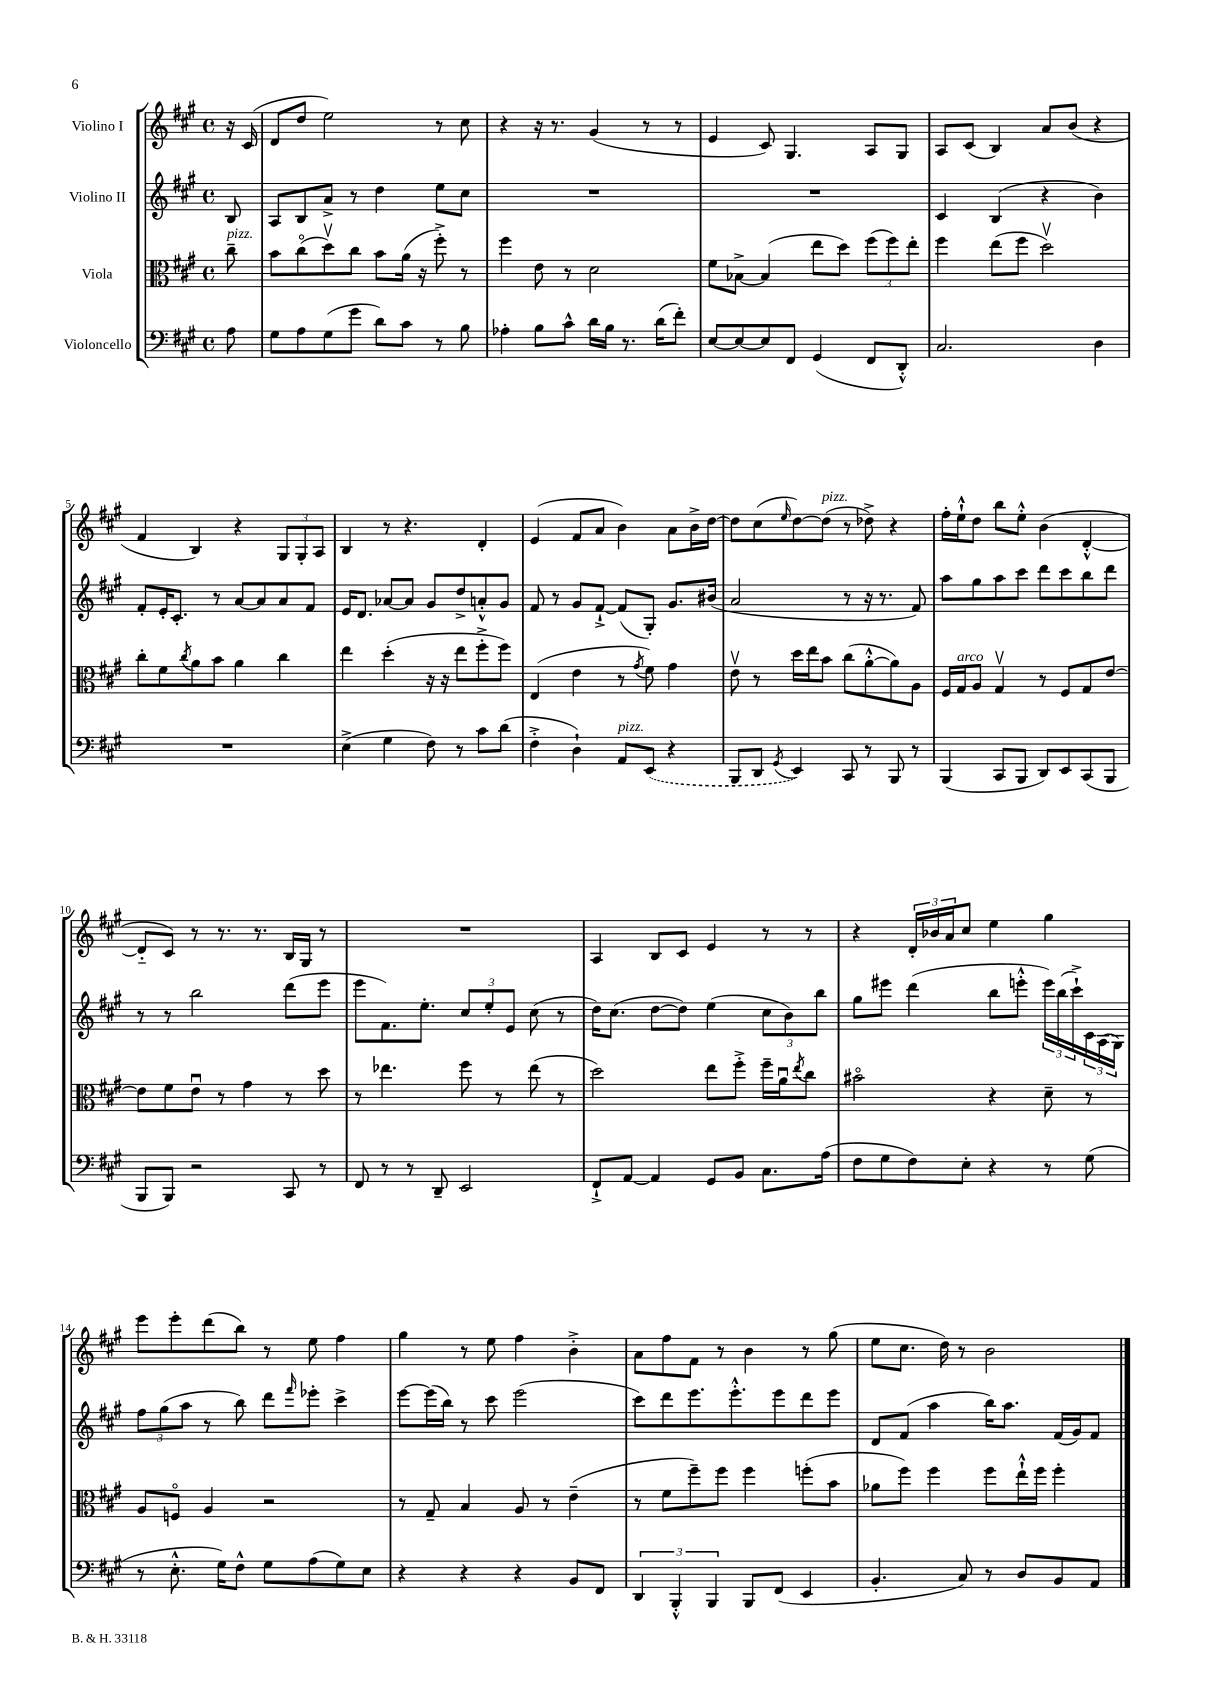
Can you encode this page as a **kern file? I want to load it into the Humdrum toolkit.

**kern	**kern	**kern	**kern
*staff4	*staff3	*staff2	*staff1
*clefF4	*clefC3	*clefG2	*clefG2
*k[f#c#g#]	*k[f#c#g#]	*k[f#c#g#]	*k[f#c#g#]
*M4/4	*M4/4	*M4/4	*M4/4
*met(c)	*met(c)	*met(c)	*met(c)
8A\	8cc#~\	8B/	16r
.	.	.	(16c#/
=	=	=	=
8G#\L	8b\L	8A/L	8d/L
8A\	(8cc#o\	8B/	8dd/J
(8G#\	8ddv\)	8a^/J	2ee\)
8g#\J	8cc#\J	8r	.
8d\L)	8b\L	4dd\	.
8c#\J	(16a\Jk	.	.
.	16r	.	.
8r	8ff#'^\)	8ee\L	8r
8B\	8r	8cc#\J	8cc#\
=	=	=	=
4A-'\	4ff#\	1r	4r
8B\L	8e\	.	16r
.	.	.	8.r
8c#^^\J	8r	.	.
16d\LL	2d\	.	(4g#/
16B\JJ	.	.	.
8.r	.	.	.
.	.	.	8r
(16d\LK	.	.	.
8f#'\J)	.	.	8r
=	=	=	=
[8E/L	8f#\L	1r	4e/
8E/_	[8B-^\J	.	.
8E/]	(4B-/]	.	8c#/)
8FF#/J	.	.	4.G#/
(4GG#/	8ee\L	.	.
.	8dd\J)	.	.
8FF#/L	(12ff#\L	.	8A/L
.	12ff#\)	.	.
8DD'^^/J)	.	.	8G#/J
.	12ee'\J	.	.
=	=	=	=
2.C#/	4ff#\	4c#/	8A/L
.	.	.	(8c#/J
.	(8ee\L	(4B/	4B/)
.	8ff#\J	.	.
.	2ddv\)	4r	8a/L
.	.	.	(8b/J
4D\	.	4b\)	4r
=	=	=	=
1r	8cc#'\L	8f#'/L	4f#/
.	8f#\	16e'/K	.
.	.	8.c#'/J	.
.	8qcc#/	.	.
.	8a\	.	4B/)
.	8b\J	8r	.
.	4a\	[8a/L	4r
.	.	8a/]	.
.	4cc#\	8a/	12G#/L
.	.	.	12G#'/
.	.	8f#/J	.
.	.	.	12A/J
=	=	=	=
(4E^\	4ee\	16e/LK	4B/
.	.	8.d/J	.
4G#\	(4dd'\	[8a-/L	8r
.	.	8a-/]J	4.r
8F#\)	16r	8g#/L	.
.	16r	.	.
8r	8ee\L	8dd^/	.
8c#\L	8ff#'^\	8a'^^/	4d'/
(8d\J	8ff#\J)	8g#/J	.
=	=	=	=
4F#'^\	(4E/	8f#/	(4e/
.	.	8r	.
4D`\)	4e\	8g#/L	8f#/L
.	.	[8f#`^/J	8a/J
8AA/L	8r	(8f#/]L	4b\)
.	8qg#/	.	.
(8EE/J	8f#\)	8G#'/J)	.
4r	4g#\	8.g#/L	8a\L
.	.	.	16b^\L
.	.	(16b#/Jk	[16dd\JJ
=	=	=	=
8BBB/L	8ev\	2a/	8dd\]L
8DD/J	8r	.	(8cc#\
8qGG#/	.	.	16qqee/
4EE/)	16dd\LL	.	[8dd\)
.	16ee\J	.	.
.	8b\J	.	(8dd\]J
8CC#/	(8cc#\L	8r	8r
8r	[8a'^^\	16r	8dd-^\)
.	.	8.r	.
8BBB/	8a\])	.	4r
8r	8A\J	8f#/)	.
=	=	=	=
(4BBB/	16F#/LL	8aa\L	16ff#'\LL
.	16G#/J	.	16ee`^^\J
.	8A/J	8gg#\	8dd\J
8CC#/L	4G#v/	8aa\	8bb\L
8BBB/J	.	8ccc#\J	8ee'^^\J
8DD/L)	8r	8ddd\L	(4b\
8EE/	8F#/L	8ccc#\	.
(8CC#/	8G#/	8bb\	[4d'^^/
8BBB/J	[8e/J	8ddd\J	.
=	=	=	=
8BBB/L	8e\]L	8r	8d'~/]L
8BBB/J)	8f#\	8r	8c#/J)
2r	8eu\J	2bb\	8r
.	8r	.	8.r
.	4g#\	.	.
.	.	.	8.r
8CC#/	8r	(8ddd\L	16B/LL
.	.	.	16G#/JJ
8r	8dd\	8eee\J	8r
=	=	=	=
8FF#/	8r	8eee\L	1r
8r	4.ee-\	8.f#\)	.
8r	.	.	.
.	.	8.ee'\J	.
8DD~/	.	.	.
2EE/	8ff#\	12cc#/L	.
.	.	12ee'/	.
.	8r	.	.
.	.	12e/J	.
.	(8ee-\	(8cc#\	.
.	8r	8r	.
=	=	=	=
8FF#`^/L	2dd\)	16dd\LK)	4A/
.	.	(8.cc#\J	.
[8AA/J	.	.	.
4AA/]	.	[8dd\L	8B/L
.	.	8dd\]J)	8c#/J
8GG#/L	8ee\L	(4ee\	4e/
8BB/J	8ff#'^\J	.	.
8.C#\L	16ff#~\LL	12cc#\L	8r
.	16au\J	.	.
.	.	12b\)	.
.	8qee/	.	.
.	8cc#\J	.	8r
.	.	12bb\J	.
(16A\Jk	.	.	.
=	=	=	=
8F#\L	2b#o\	8gg#\L	4r
8G#\	.	8eee#\J	.
8F#\)	.	(4ddd\	24d'/LL
.	.	.	24b-/
.	.	.	24a/J
8E'\J	.	.	8cc#/J
4r	4r	8bb\L	4ee\
.	.	8eee'^^\J	.
8r	8d~\	24eee\LL)	4gg#\
.	.	(24bb\	.
.	.	24ccc#`^\)	.
(8G#\	8r	24c#\	.
.	.	(24A\	.
.	.	24G#\JJ)	.
=	=	=	=
8r	8A/L	12ff#\L	8eee\L
.	.	(12gg#\	.
8.E'^^\	8Fo/J	.	8eee'\
.	.	12aa\J	.
.	4A/	8r	(8ddd\
16G#\LK)	.	.	.
8F#^^\J	.	8bb\)	8bb\J)
8G#\L	2r	8ddd\L	8r
.	.	16qqfff#/	.
(8A\	.	8eee-'\J	8ee\
8G#\)	.	4ccc#^\	4ff#\
8E\J	.	.	.
=	=	=	=
4r	8r	[8eee\L	4gg#\
.	8G#~/	(16eee\]L	.
.	.	16bb\JJ)	.
4r	4B/	8r	8r
.	.	8ccc#\	8ee\
4r	8A/	(2eee\	4ff#\
.	8r	.	.
8BB/L	(4e~\	.	4b'^\
8FF#/J	.	.	.
=	=	=	=
6DD/	8r	8ccc#\L)	8a\L
.	8f#\L	8ddd\	8ff#\
6BBB'^^/	.	.	.
.	8ff#~\)	8.eee\	8f#\J
6BBB/	.	.	.
.	8ff#\J	.	8r
.	.	8.eee'^^\	.
8BBB/L	4ff#\	.	4b\
(8FF#/J	.	8eee\	.
4EE/	(8ff'\L	8ddd\	8r
.	8b\J	8eee\J	(8gg#\
=	=	=	=
4.BB'/	8a-\L	8d/L	8ee\L
.	8ff#\J)	(8f#/J	8.cc#\J
.	4ff#\	4aa\	.
.	.	.	16dd\)
8C#/)	.	.	8r
8r	8ff#\L	16bb\LK)	2b\
.	.	8.aa\J	.
8D/L	16ee`^^\L	.	.
.	16ff#\JJ	.	.
8BB/	4ff#'\	(16f#/LL	.
.	.	16g#/J)	.
8AA/J	.	8f#/J	.
==	==	==	==
*-	*-	*-	*-
